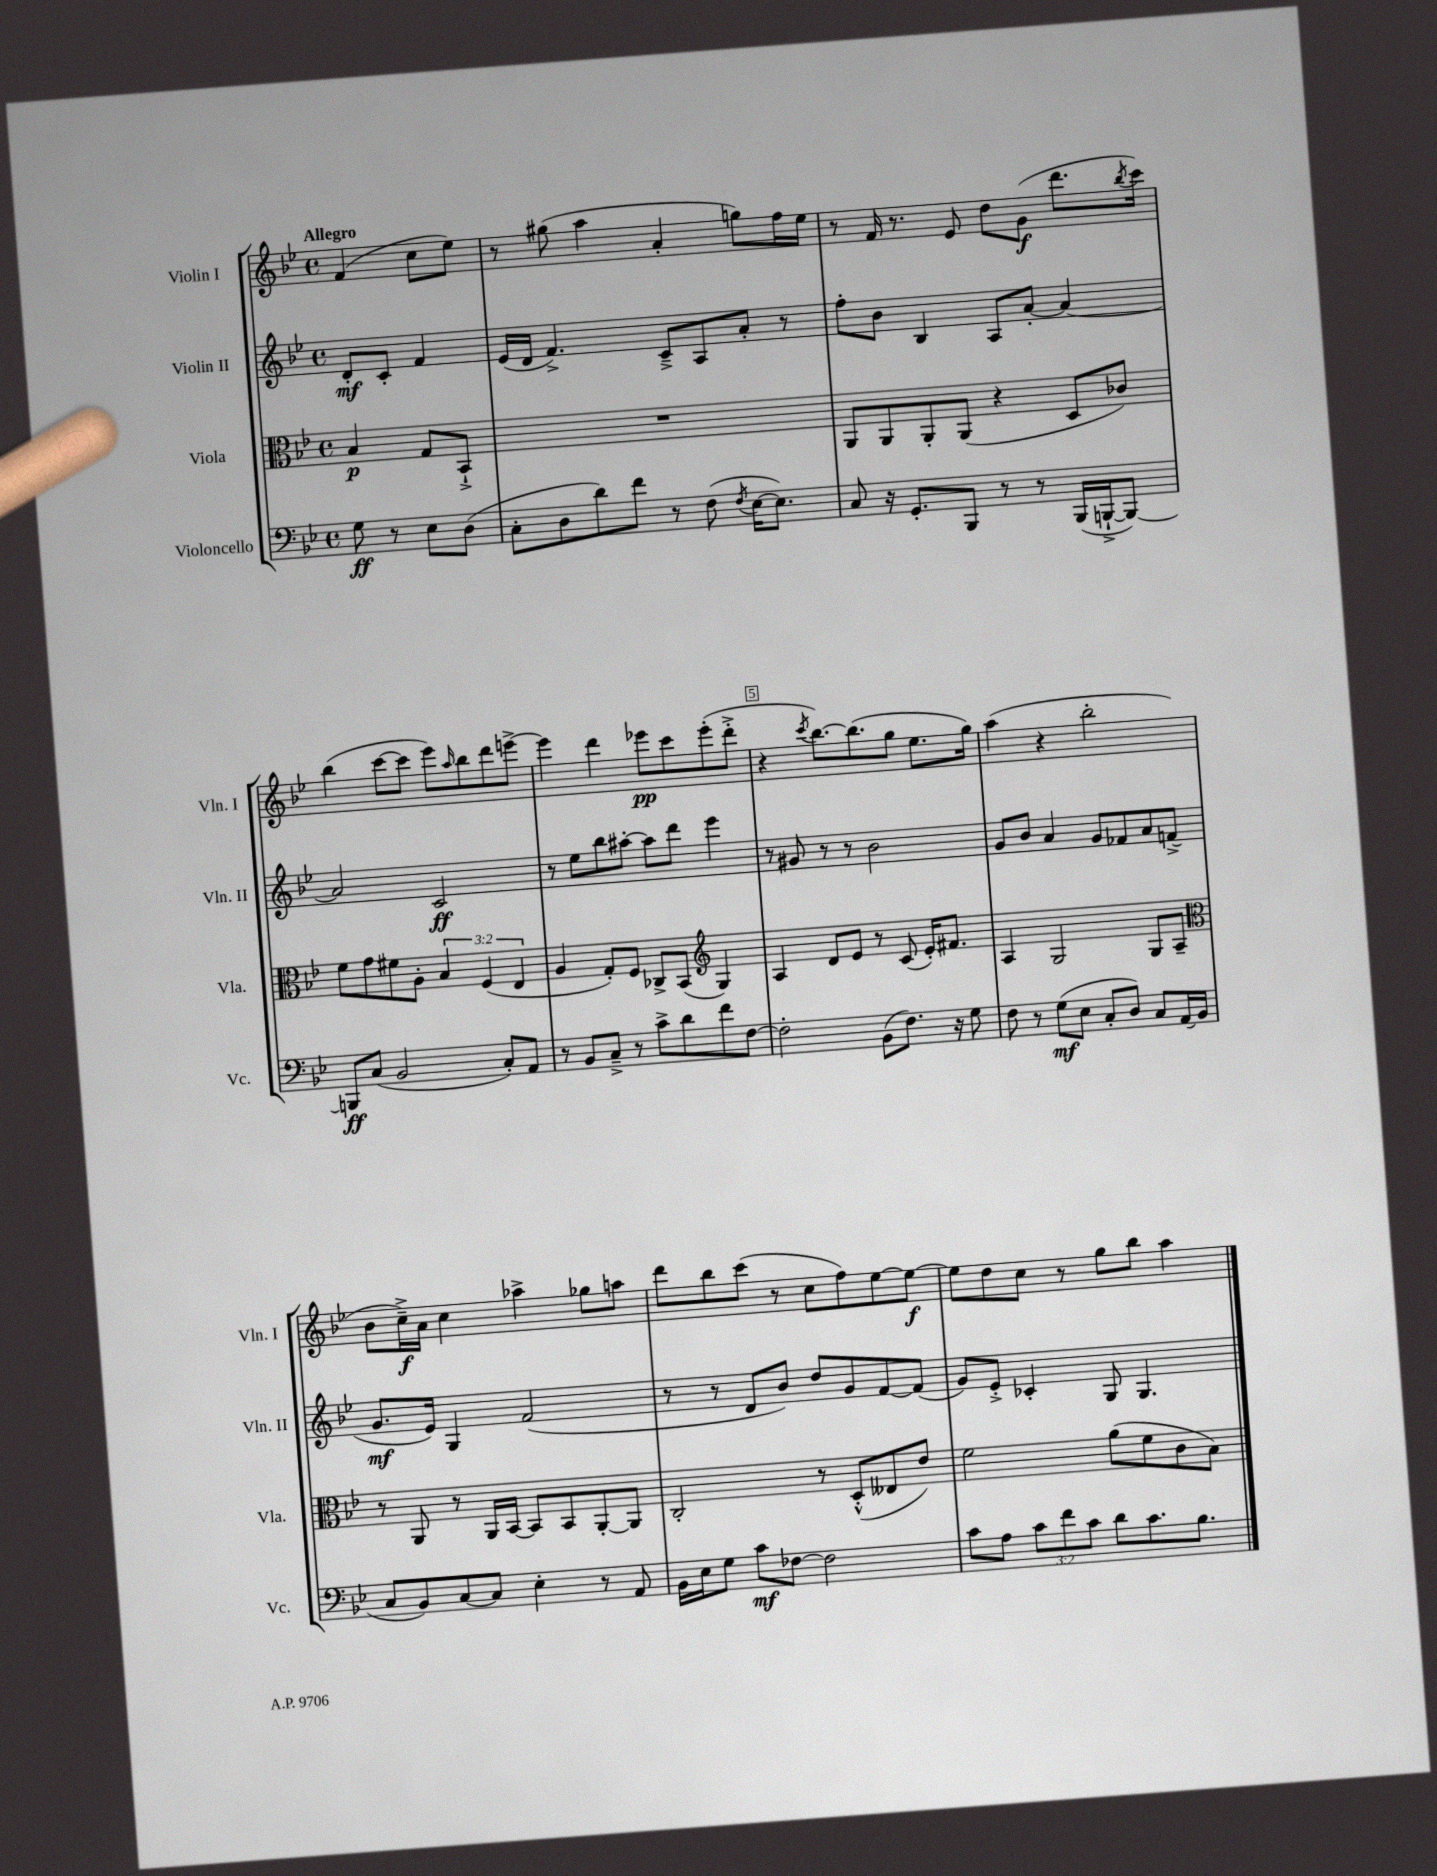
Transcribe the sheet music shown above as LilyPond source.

<<
\new StaffGroup <<
\new Staff = "s0" \with { instrumentName = "Violin I" shortInstrumentName = "Vln. I" } {
    \clef treble \key bes \major \defaultTimeSignature \time 4/4 \partial 2 \tempo "Allegro"
    f'4( c''8 ees''8) |
    r8 gis''8( a''4 a'4-. g''8) f''16 ees''16 |
    r8 f'16 r8. ees'8 d''8 g'8\f( d'''8. \acciaccatura { bes''8 } c'''16) |
    bes''4( c'''8~ c'''8 ees'''8) \grace { a''16 } bes''8 d'''8 e'''8~-> |
    e'''4 d'''4 ees'''8\pp c'''8 ees'''8-.( d'''8-.-> |
    r4 \acciaccatura { c'''8 } bes''8.~) bes''8.( g''8 ees''8. g''16) |
    a''4( r4 bes''2-. |
    bes'8 c''16--->\f) a'16 c''4 aes''4-> ges''8 a''8 |
    d'''8 bes''8 c'''8( r8 c''8 f''8) ees''8~ ees''8~\f |
    ees''8 d''8 c''8 r8 g''8 bes''8 a''4 \bar "|." |
}
\new Staff = "s1" \with { instrumentName = "Violin II" shortInstrumentName = "Vln. II" } {
    \clef treble \key bes \major \defaultTimeSignature \time 4/4 \partial 2
    d'8-.\mf c'8-. f'4 |
    ees'16( d'16 f'4.->) c'8---> a8 a'8-. r8 |
    f''8-. bes'8 bes4 a8 a'8~-. a'4~ |
    a'2 c'2\ff |
    r8 ees''8 bes''8 ais''8~-. ais''8 d'''8 ees'''4 |
    r8 gis'8 r8 r8 bes'2 |
    g'8 bes'8 a'4 g'8 fes'8 a'8 f'8->( |
    g'8.\mf ees'16) g4 f'2( |
    r8 r8 d'8 bes'8) d''8 g'8 f'8~ f'8( |
    g'8) ees'8-.-> ces'4-. g8 g4. \bar "|." |
}
\new Staff = "s2" \with { instrumentName = "Viola" shortInstrumentName = "Vla." } {
    \clef alto \key bes \major \defaultTimeSignature \time 4/4 \override Staff.TupletNumber.text = #tuplet-number::calc-fraction-text \partial 2
    bes4\p g8 bes,8-!-> |
    R1 |
    a,8 a,8 a,8-. a,8( r4 d8 ces'8) |
    f'8 g'8 fis'8 a8-. \tuplet 3/2 { bes4 f4( ees4 } |
    a4 g8-.) f8 ces8-> bes,8( \clef treble g4) |
    a4 d'8 ees'8 r8 c'8( ees'16-.) fis'8. |
    a4 g2 g8 a8-- |
    \clef alto r8 a,8 r8 a,16 bes,16~ bes,8 bes,8 a,8~-. a,8 |
    c2-. r8 d8-.-^( eeses8 ees'8) |
    f'2 a'8( f'8 c'8 bes8) \bar "|." |
}
\new Staff = "s3" \with { instrumentName = "Violoncello" shortInstrumentName = "Vc." } {
    \clef bass \key bes \major \defaultTimeSignature \time 4/4 \override Staff.TupletNumber.text = #tuplet-number::calc-fraction-text \partial 2
    g8\ff r8 ees8 d8( |
    c8-. d8 d'8) f'8 r8 f8( \acciaccatura { f8 } ees16~ ees8.) |
    c8 r16 g,8.-. bes,,8 r8 r8 bes,,16( b,,16~-!-> b,,8~) |
    b,,8\ff c8( bes,2 c8-.) a,8 |
    r8 bes,8 c8---> r8 c'8-> d'8 f'8 f8~ |
    f2-. bes,8( f8.) r16 g8 |
    f8 r8 g8\mf( ees8 c8-. d8) c8 a,16( bes,16 |
    c8 bes,8) c8~ c8 ees4-. r8 a,8 |
    bes,16 ees16 g8 c'8\mf fes8~ fes2 |
    c'8 a8 \tuplet 3/2 { c'8 f'8 c'8 } d'8 c'8. bes8. \bar "|." |
}
>>
>>
\layout { \context { \Score \override BarNumber.break-visibility = ##(#f #t #t) barNumberVisibility = #(every-nth-bar-number-visible 5) \override BarNumber.stencil = #(make-stencil-boxer 0.1 0.3 ly:text-interface::print) } }
